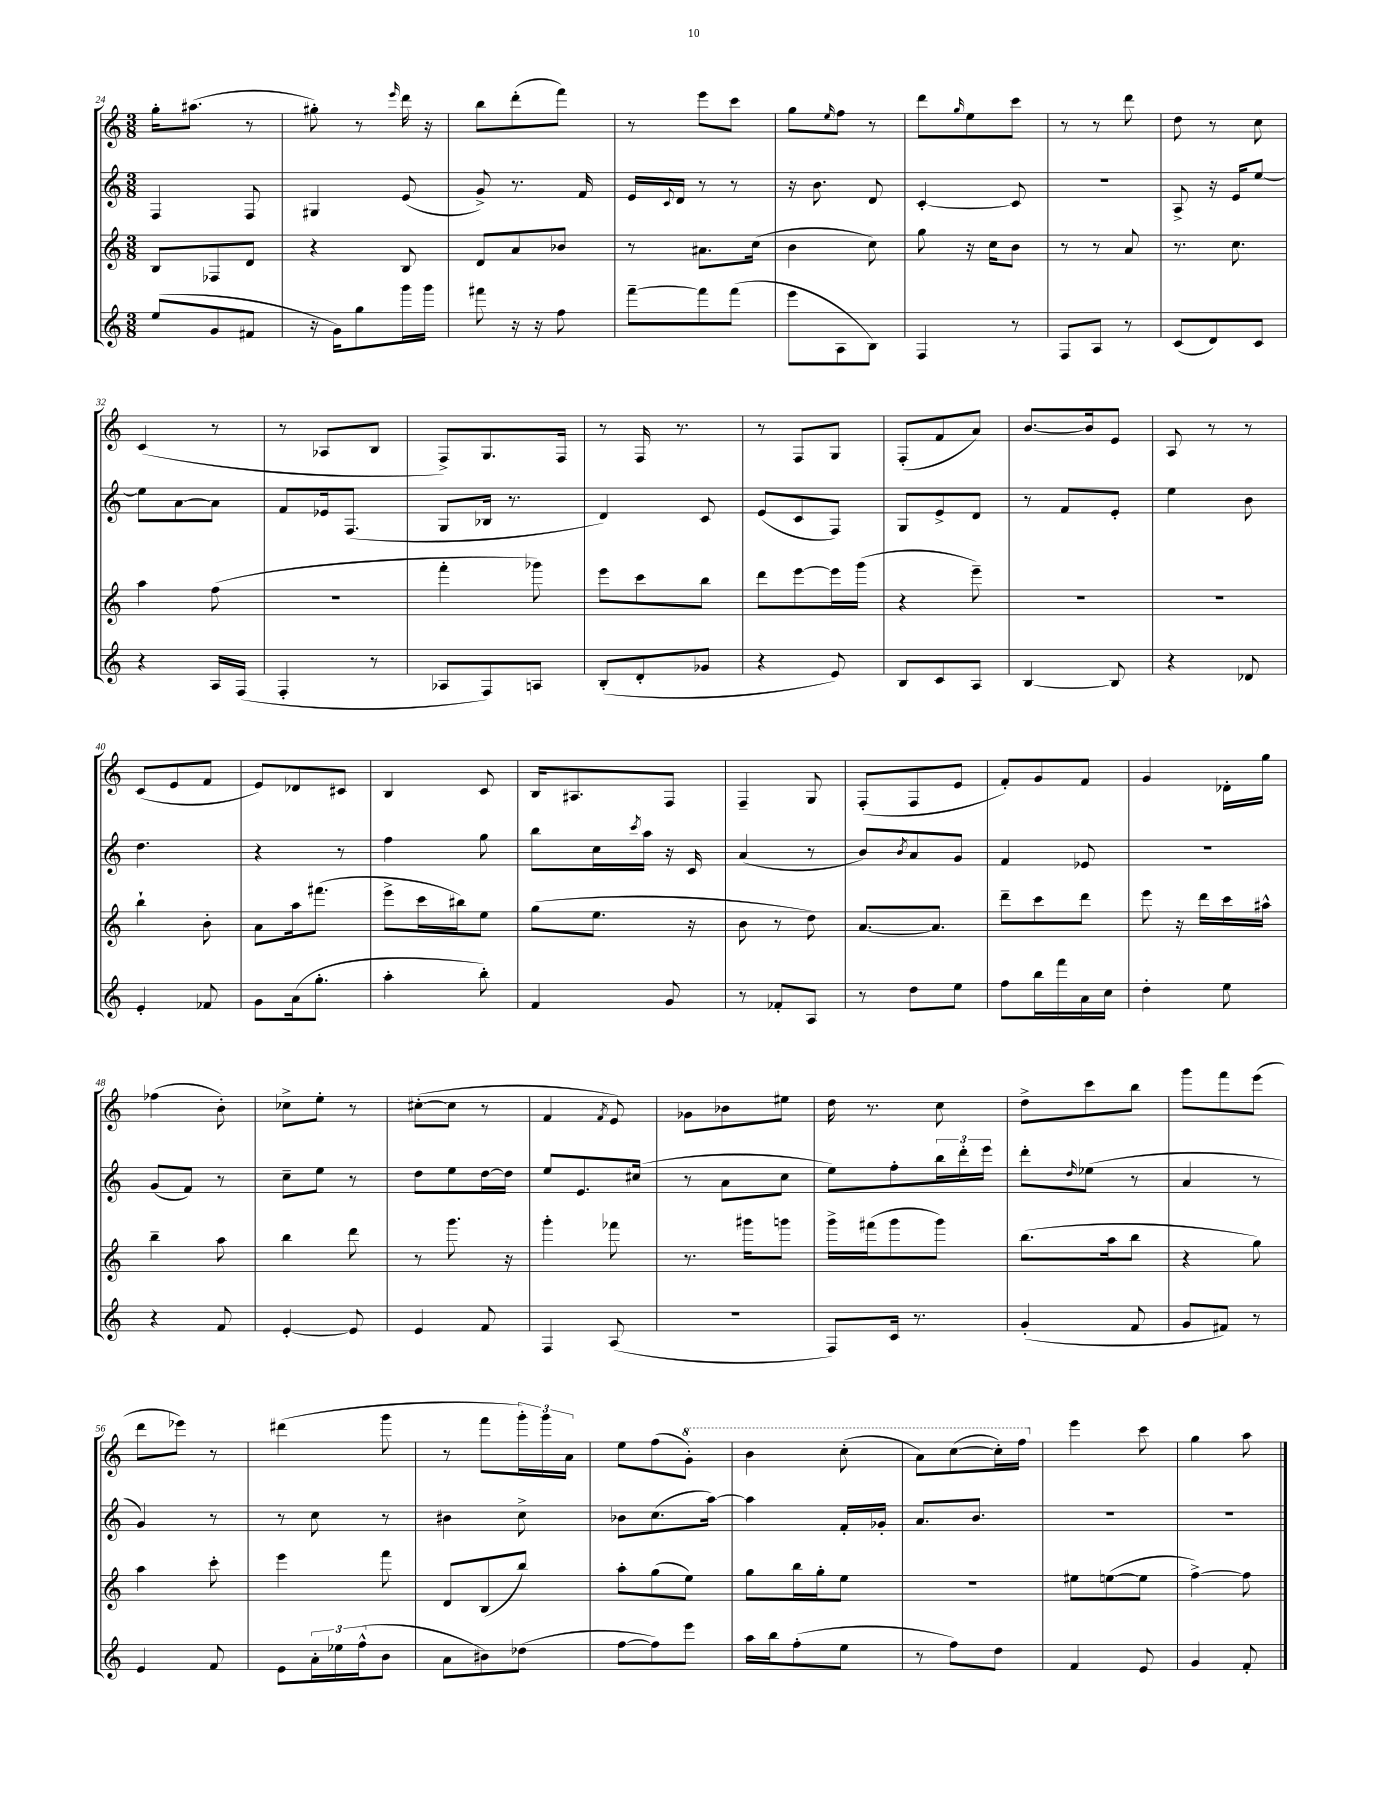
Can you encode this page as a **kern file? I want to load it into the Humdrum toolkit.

**kern	**kern	**kern	**kern
*staff4	*staff3	*staff2	*staff1
*clefG2	*clefG2	*clefG2	*clefG2
*k[]	*k[]	*k[]	*k[]
*M3/8	*M3/8	*M3/8	*M3/8
(8ee	8B	4F	16gg'
.	.	.	(8.aa#
8g	8F-	.	.
8f#	8d	8F	8r
=	=	=	=
16r	4r	4G#	8gg#')
16g)	.	.	.
8gg	.	.	8r
.	.	.	16qqeee
16ggg	8B	(8e	16ddd
16ggg	.	.	16r
=	=	=	=
8fff#	8d	8g^)	8bb
16r	8a	8.r	(8ddd'
16r	.	.	.
8ff	8b-	.	8fff)
.	.	16f	.
=	=	=	=
[8fff~	8r	16e	8r
.	.	8qqc	.
.	.	16d	.
8fff]	8.a#	8r	8eee
(8fff	.	8r	8ccc
.	(16cc	.	.
=	=	=	=
8eee	4b	16r	8gg
.	.	8.b	.
.	.	.	16qqee
8A	.	.	8ff
8B)	8cc)	8d	8r
=	=	=	=
4F	8gg	[4c'	8ddd
.	.	.	16qqgg
.	16r	.	8ee
.	16cc	.	.
8r	8b	8c]	8ccc
=	=	=	=
8F	8r	4.r	8r
8A	8r	.	8r
8r	8a	.	8ddd
=	=	=	=
(8c	8.r	8A^	8dd
8d)	.	16r	8r
.	8.cc	16e	.
8c	.	[8ee	8cc
=	=	=	=
4r	4aa	8ee]	(4c
.	.	[8a	.
16A	(8ff	8a]	8r
(16F	.	.	.
=	=	=	=
4F'	4.r	8f	8r
.	.	16e-	8A-
.	.	(8.F	.
8r	.	.	8B
=	=	=	=
8A-	4fff'	8G	8F^)
8F)	.	16B-	8.G
.	.	8.r	.
8A	8ggg-)	.	.
.	.	.	16F
=	=	=	=
(8B'	8eee	4d)	8r
8d'	8ccc	.	16F
.	.	.	8.r
8g-	8bb	8c	.
=	=	=	=
4r	8ddd	(8e	8r
.	[8eee	8c	8F
8e)	16eee]	8F)	8G
.	(16ggg	.	.
=	=	=	=
8B	4r	8G	(8F'
8c	.	8e^	8f
8A	8eee~)	8d	8a)
=	=	=	=
[4B	4.r	8r	[8.b
.	.	8f	.
.	.	.	16b]
8B]	.	8e'	8e
=	=	=	=
4r	4.r	4ee	8A
.	.	.	8r
8d-	.	8b	8r
=	=	=	=
4e'	4bb`	4.dd	(8c
.	.	.	8e
8f-	8b'	.	8f
=	=	=	=
8g	8a	4r	8e)
(16a	16aa	.	8d-
8.gg'	(8.fff#	.	.
.	.	8r	8c#
=	=	=	=
4aa'	8eee^	4ff	4B
.	16ccc	.	.
.	16bb#)	.	.
8bb')	8ee	8gg	8c
=	=	=	=
4f	(8gg	8bb	16B
.	.	.	8.A#
.	8.ee	16cc	.
.	.	8qccc	.
.	.	16aa	.
8g	.	16r	8F
.	16r	16c	.
=	=	=	=
8r	8b	(4a	4F~
8f-'	8r	.	.
8A	8dd)	8r	8G
=	=	=	=
8r	[8.a	8b)	(8F'
.	.	8qb	.
8dd	.	8a	8F
.	8.a]	.	.
8ee	.	8g	8e
=	=	=	=
8ff	8ddd~	4f	8f')
16bb	8ccc	.	8g
16fff	.	.	.
16a	8ddd	8e-	8f
16cc	.	.	.
=	=	=	=
4dd'	8eee	4.r	4g
.	16r	.	.
.	16ddd	.	.
8ee	16ccc	.	16d-'
.	16aa#^^	.	16gg
=	=	=	=
4r	4bb~	(8g	(4ff-
.	.	8f)	.
8f	8aa	8r	8b')
=	=	=	=
[4e'	4bb	8cc~	8cc-^
.	.	8ee	8ee'
8e]	8ddd	8r	8r
=	=	=	=
4e	8r	8dd	([8cc#'
.	8.ggg	8ee	8cc#]
8f	.	[16dd	8r
.	16r	16dd]	.
=	=	=	=
4F	4ggg'	8ee	4f
.	.	8.e	.
.	.	.	8qf
(8A	8fff-	.	8e)
.	.	(16cc#	.
=	=	=	=
4.r	8.r	8r	8g-
.	.	8a	8b-
.	16ggg#	.	.
.	8ggg	8cc	8ee#
=	=	=	=
8F)	16ggg^	8ee)	16dd
.	(16fff#	.	8.r
16c	8ggg	8ff'	.
8.r	.	.	.
.	8ggg)	24bb	8cc
.	.	24ddd'	.
.	.	24eee	.
=	=	=	=
(4g'	(8.bb	8ddd'	8dd^
.	.	16qqdd	.
.	.	(8ee-	8ccc
.	16aa	.	.
8f	8bb	8r	8bb
=	=	=	=
8g	4r	4a	8ggg
8f#)	.	.	8fff
8r	8gg)	8r	(8eee
=	=	=	=
4e	4aa	4g)	8ddd
.	.	.	8eee-)
8f	8ccc'	8r	8r
=	=	=	=
8e	4eee	8r	(4ddd#
24a'	.	8cc	.
24ee-	.	.	.
(24ff^^	.	.	.
8b	8fff	8r	8ggg
=	=	=	=
8a	8d	4b#	8r
8b#)	(8B	.	8fff
(8dd-	8bb)	8cc^	24ggg')
.	.	.	24ggg
.	.	.	24a
=	=	=	=
[8ff	8aa'	8b-	8ee
8ff])	(8gg	(8.cc	(8ff
8eee	8ee)	.	8gg')
.	.	[16aa)	.
=	=	=	=
16aa	8gg	4aa]	4bb
16bb	.	.	.
(8ff'	16bb	.	.
.	16gg'	.	.
8ee	8ee	16f'	(8ccc'
.	.	16g-'	.
=	=	=	=
8r	4.r	8.a	8aa)
8ff)	.	.	([8ccc
.	.	8.b	.
8dd	.	.	16ccc'])
.	.	.	16fff
=	=	=	=
4f	8ee#	4.r	4eee
.	([8ee	.	.
8e	8ee]	.	8ccc
=	=	=	=
4g	[4ff^)	4.r	4gg
8f'	8ff]	.	8aa
==	==	==	==
*-	*-	*-	*-
